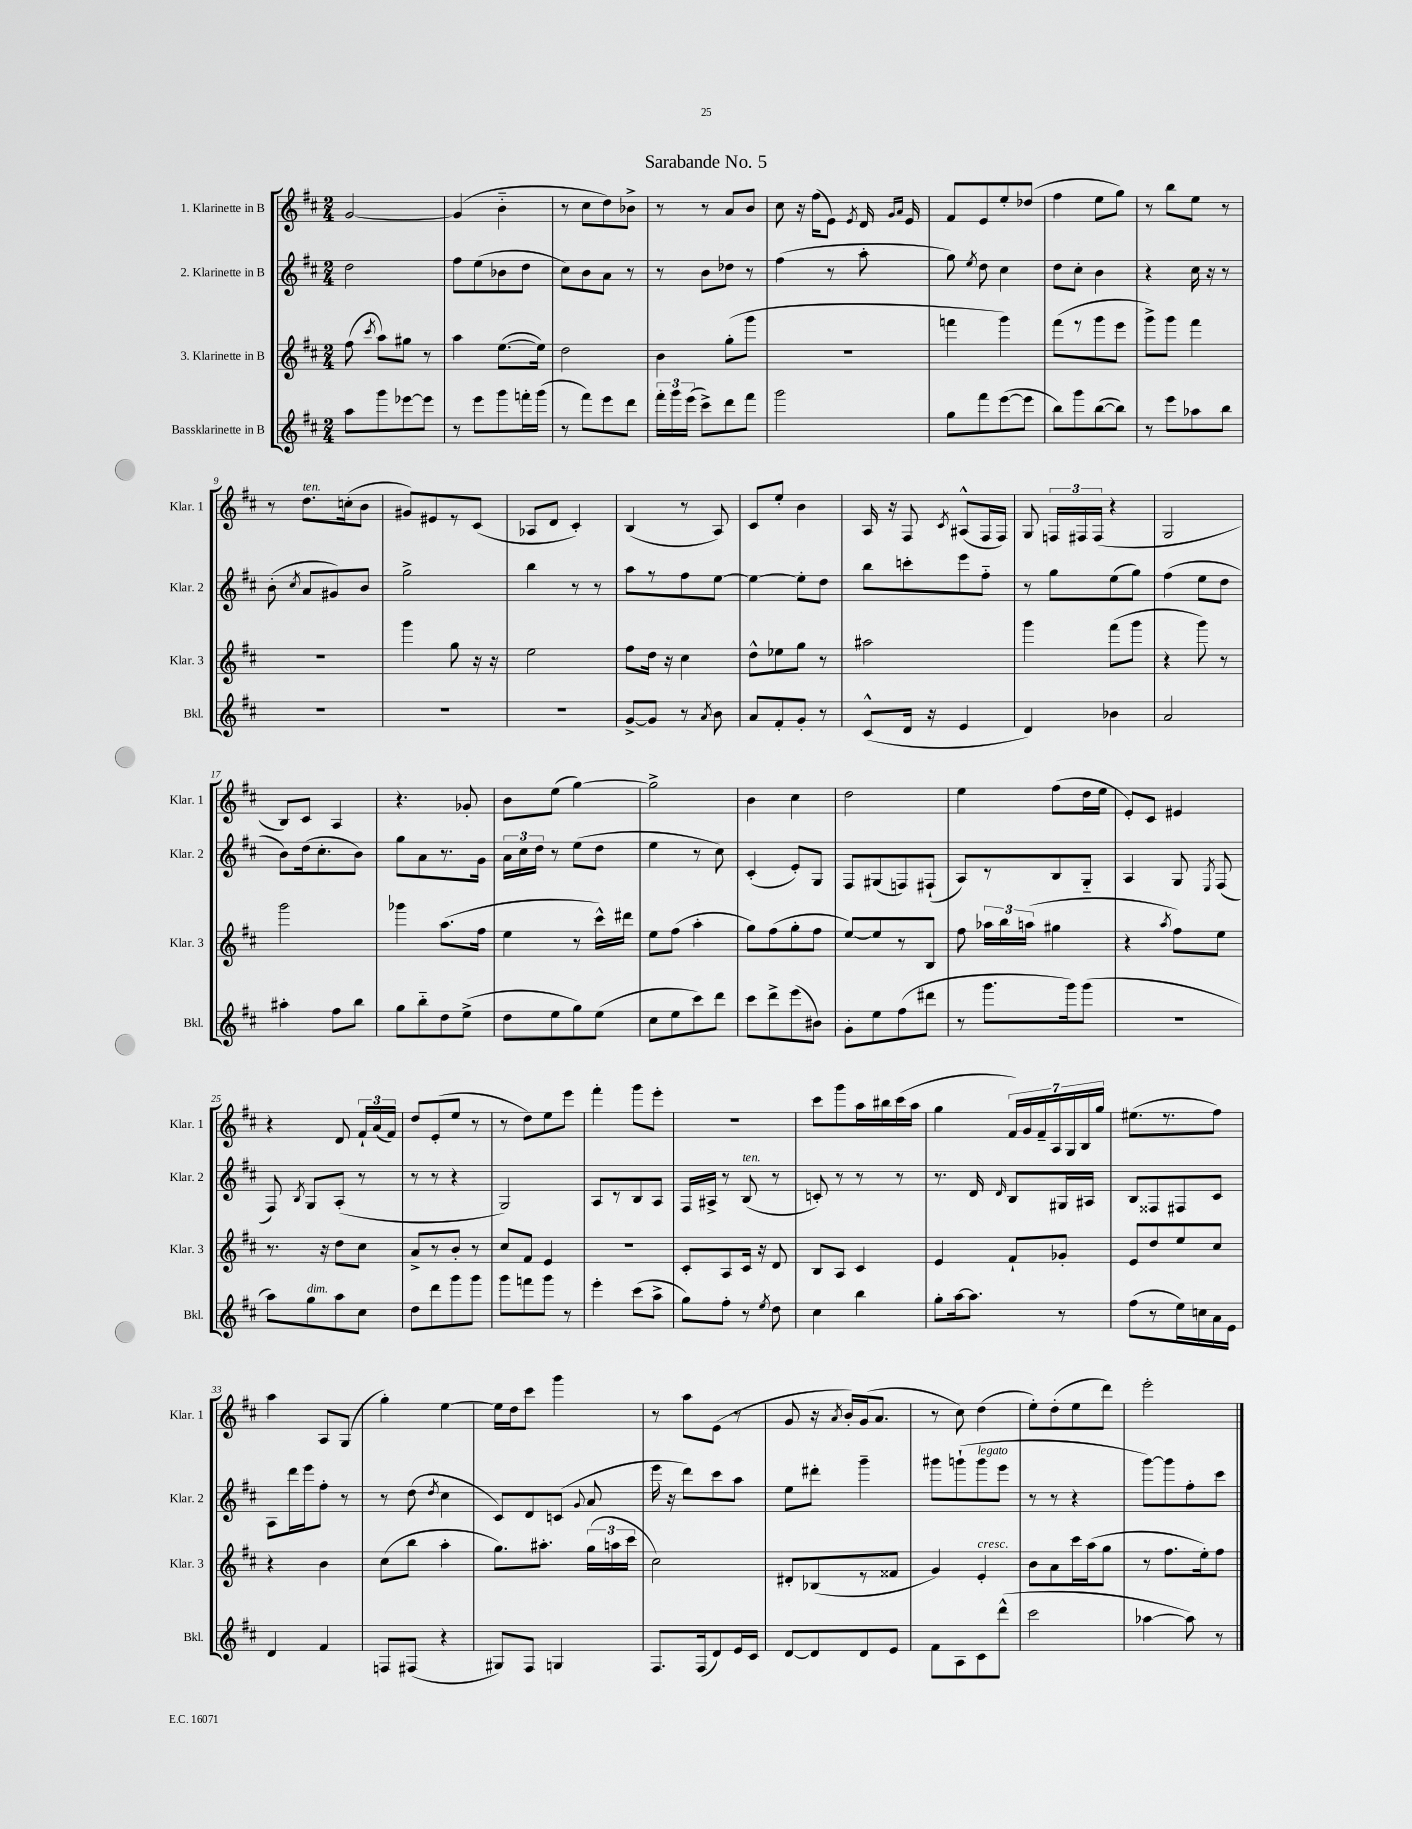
\header { title = "Sarabande No. 5" }
<<
\new StaffGroup <<
\new Staff = "s0" \with { instrumentName = "1. Klarinette in B" shortInstrumentName = "Klar. 1" } {
    \clef treble \key d \major \numericTimeSignature \time 2/4
    \autoBeamOff g'2~ |
    g'4( b'4-_ |
    r8 cis''8[ d''8) bes'8]-> |
    r8 r8 a'8[ b'8] |
    cis''8 r16 fis''16[( e'8]) \acciaccatura { e'8 } d'16 \grace { g'16[ a'16] } e'16 |
    fis'8[ e'8 e''8-. des''8]( |
    fis''4 e''8[ g''8]) |
    r8 b''8[ e''8] r8 |
    r8 d''8.[^\markup { \italic "ten." } c''16-.( b'8] |
    gis'8[) eis'8 r8 cis'8]( |
    aes8[ d'8] cis'4-.) |
    b4( r8 a8) |
    cis'8[ e''8]-. b'4 |
    a16 r16 fis8 \acciaccatura { cis'8 } ais8[-^( fis16 fis16]) |
    g8 \tuplet 3/2 { f16[ fis16 fis16]( } r4 |
    g2 |
    b8[) cis'8] a4 |
    r4. ges'8-. |
    b'8[ e''8]( g''4~) |
    g''2-> |
    b'4 cis''4 |
    d''2 |
    e''4 fis''8[( d''16 e''16] |
    e'8[-.) cis'8] eis'4 |
    r4 d'8 \tuplet 3/2 { fis'16[-! a'16( fis'16]) } |
    d''8[ e'8-.( e''8] r8 |
    r8 d''8[) e''8 e'''8] |
    fis'''4-. g'''8[ e'''8]-. |
    r2 |
    cis'''8[ g'''8 a''16 bis''16 cis'''16( a''16] |
    g''4 \tuplet 7/4 { fis'16[) g'16 fis'16-- a16 g16 b16 g''16] } |
    eis''8.[( r8. fis''8]) |
    a''4 a8[ g8]( |
    g''4-.) e''4~ |
    e''16[ d''16 cis'''8] g'''4 |
    r8 a''8[ e'8]( r8 |
    g'8 r16 \acciaccatura { a'8 } b'16[-.) g'16( a'8.] |
    r8 cis''8) d''4( |
    e''8[-.) d''8-.( e''8 d'''8]) |
    e'''2-. \bar "|." |
}
\new Staff = "s1" \with { instrumentName = "2. Klarinette in B" shortInstrumentName = "Klar. 2" } {
    \clef treble \key d \major \numericTimeSignature \time 2/4
    \autoBeamOff d''2 |
    fis''8[ e''8( bes'8 d''8] |
    cis''8[) b'8 a'8] r8 |
    r8 b'8[ des''8] r8 |
    fis''4( r8 a''8-. |
    g''8) \acciaccatura { e''8 } d''8 cis''4 |
    d''8[ cis''8]-. b'4 |
    r4 cis''16 r16 r8 |
    b'8-.( \acciaccatura { cis''8 } a'8[ gis'8) b'8] |
    g''2-> |
    b''4 r8 r8 |
    a''8[ r8 fis''8 e''8]~ |
    e''4~ e''8[-. d''8] |
    b''8[ c'''8-. e'''8 fis''8]-_ |
    r8 g''8[ e''8( g''8]) |
    fis''4( e''8[ d''8] |
    b'8[) d''16( cis''8.-. b'8]) |
    g''8[ a'8 r8. g'16] |
    \tuplet 3/2 { a'16[ cis''16 d''16] } r8 e''8[( d''8] |
    e''4 r8 cis''8) |
    cis'4-.( e'8[-.) g8] |
    fis8[ gis8( f8) fis8]-!( |
    a8[) r8 b8 g8]-_ |
    a4 g8 \acciaccatura { e8 } fis8( |
    fis8) \acciaccatura { b8 } g8[ a8]-.( r8 |
    r8 r8 r4 |
    g2) |
    a8[ r8 b8 a8] |
    fis16[ ais16]-> r8 b8^\markup { \italic "ten." }( r8 |
    c'8-.) r8 r8 r8 |
    r8. d'16 \grace { d'16 } b8[ gis16 ais16] |
    b8[ fisis8 fis8 cis'8] |
    a8[ d'''16 e'''16 fis''8]-. r8 |
    r8 d''8( \acciaccatura { d''8 } cis''4 |
    cis'8[) d'8 c'8]( \appoggiatura { g'8 } a'8 |
    e'''16 r16 d'''8[) cis'''8 a''8] |
    e''8[ dis'''8]-. g'''4-- |
    gis'''8[ g'''8-!( g'''8^\markup { \italic "legato" } e'''8] |
    r8 r8 r4 |
    g'''8[~) g'''8 fis''8-. cis'''8] \bar "|." |
}
\new Staff = "s2" \with { instrumentName = "3. Klarinette in B" shortInstrumentName = "Klar. 3" } {
    \clef treble \key d \major \numericTimeSignature \time 2/4
    \autoBeamOff fis''8( \acciaccatura { cis'''8 } a''8[) gis''8] r8 |
    a''4 e''8.[~( e''16]) |
    d''2 |
    b'4 g''8[-.( g'''8] |
    R2 |
    f'''4 g'''4) |
    fis'''8[( r8 g'''8 e'''8] |
    g'''8[->) g'''8] fis'''4 |
    r2 |
    g'''4 g''8 r16 r16 |
    e''2 |
    fis''8[ d''16] r16 cis''4 |
    d''8[-^ ees''8 g''8] r8 |
    ais''2 |
    g'''4 fis'''8[( g'''8] |
    r4 g'''8) r8 |
    g'''2 |
    ges'''4 a''8.[( fis''16] |
    e''4 r8 cis'''16[-^) dis'''16] |
    e''8[ fis''8]( a''4-. |
    g''8[) fis''8( g''8-. fis''8] |
    e''8[~) e''8 r8 b8] |
    fis''8 \tuplet 3/2 { aes''16[ b''16 a''16]( } gis''4 |
    r4 \acciaccatura { a''8 } fis''8[) e''8] |
    r8. r16 d''8[ cis''8] |
    a'8[-> r8 b'8]-. r8 |
    cis''8[ fis'8] e'4 |
    r2 |
    cis'8[-. a8 cis'16] r16 d'8 |
    b8[ a8] cis'4 |
    e'4 fis'8[-! ges'8]-. |
    e'8[ d''8 e''8 cis''8] |
    r4 b'4 |
    cis''8[( b''8] a''4-. |
    g''8.[) ais''8.]-. \tuplet 3/2 { g''16[( a''16 cis'''16] } |
    cis''2) |
    dis'8[-. bes8( r8 fisis'8] |
    g'4) e'4-.^\markup { \italic "cresc." } |
    b'8[ a'8 cis'''16 a''16( g''8] |
    r8 fis''8.[ e''16-.) fis''8] \bar "|." |
}
\new Staff = "s3" \with { instrumentName = "Bassklarinette in B" shortInstrumentName = "Bkl." } {
    \clef treble \key d \major \numericTimeSignature \time 2/4
    \autoBeamOff a''8[ g'''8 ees'''8~ ees'''8] |
    r8 e'''8[ g'''8 f'''16-. g'''16]( |
    r8 fis'''8[) e'''8 d'''8] |
    \tuplet 3/2 { fis'''16[-. g'''16 e'''16]( } cis'''8[->) d'''8 fis'''8] |
    g'''2 |
    g''8[ fis'''8 e'''8~( e'''8] |
    b''8[) g'''8 b''8~( b''8]) |
    r8 e'''8[ aes''8 b''8] |
    R2 |
    R2 |
    R2 |
    g'8[~-> g'8] r8 \acciaccatura { a'8 } b'8 |
    a'8[ fis'8-. g'8]-. r8 |
    cis'8[-^( d'16] r16 e'4 |
    d'4) bes'4 |
    a'2 |
    ais''4-. fis''8[ b''8] |
    g''8[ b''8-_ d''8 e''8]->( |
    d''8[ e''8 g''8) e''8]( |
    cis''8[ e''8 cis'''8) d'''8] |
    cis'''8[ d'''8-> e'''8( bis'8]) |
    g'8[-. e''8 fis''8( dis'''8] |
    r8 g'''8.[ g'''16) g'''8]( |
    r2 |
    a''8[) g''8^\markup { \italic "dim." } a''8 cis''8] |
    d''8[ d'''8 g'''8 g'''8] |
    g'''8[ f'''8 g'''8] r8 |
    e'''4-. cis'''8[( a''8]-> |
    g''8[) fis''8]-. r8 \acciaccatura { e''8 } d''8 |
    cis''4 b''4 |
    g''8[-. a''16~ a''8.] r8 |
    fis''8[( r8 e''16) c''16 a'16 e'16] |
    d'4 fis'4 |
    f8[ fis8]( r4 |
    gis8[) fis8] g4 |
    fis8.[ fis16( d'8) e'16 cis'16] |
    d'8[~ d'8 d'8 e'8] |
    fis'8[ a8 cis'8 d'''8]-^( |
    cis'''2 |
    aes''4~ aes''8) r8 \bar "|." |
}
>>
>>
